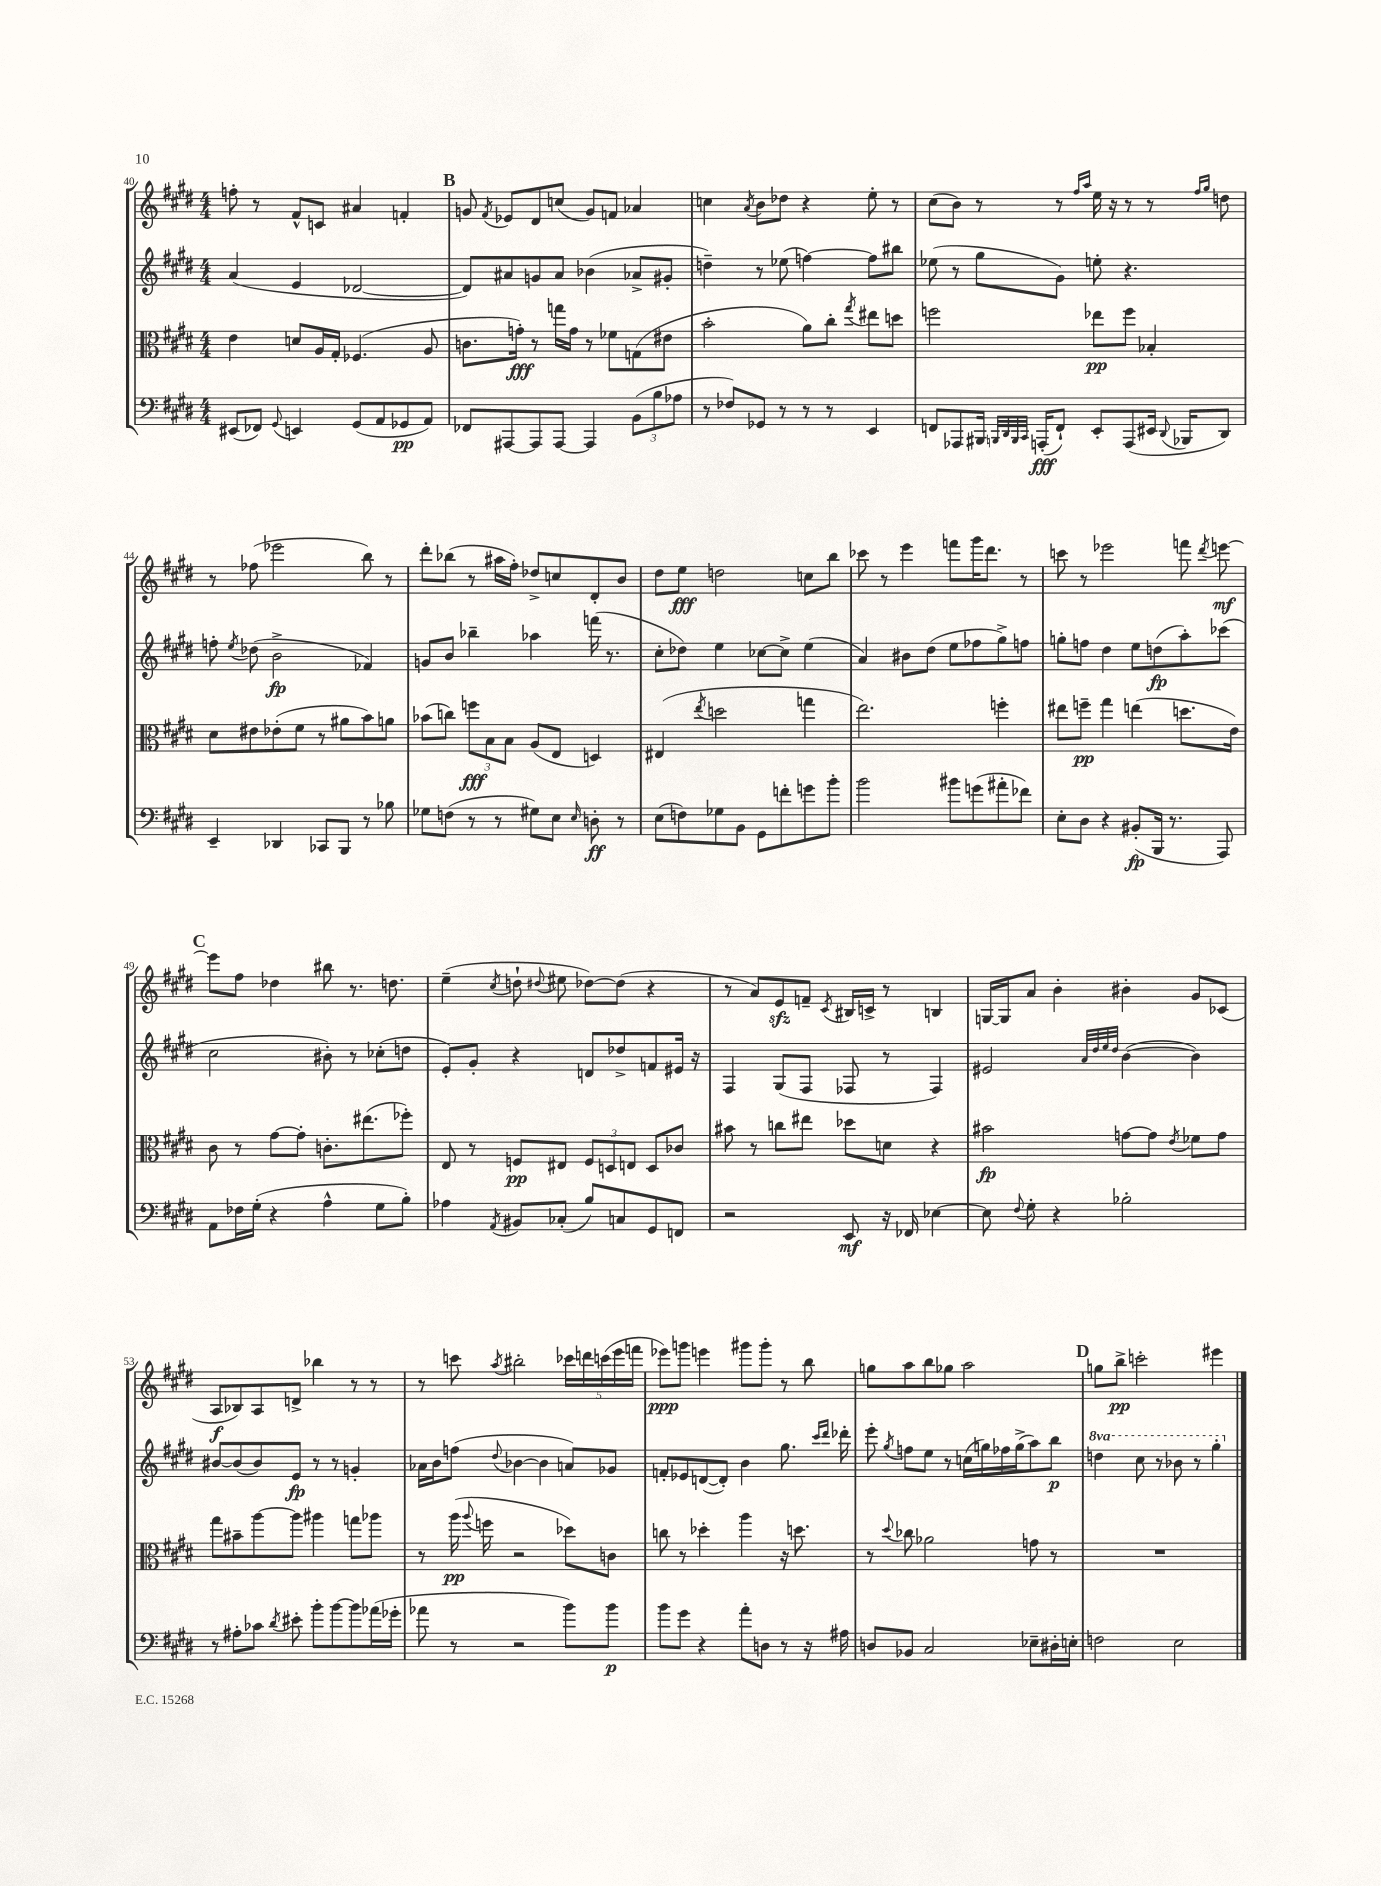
<<
\new StaffGroup <<
\new Staff = "s0" {
    \clef treble \key e \major \numericTimeSignature \time 4/4
    \autoBeamOff f''8-. r8 fis'8[-^ c'8] ais'4 f'4-. |
    \mark \markup { \bold "B" } g'8 \acciaccatura { fis'8 } ees'8[ dis'8 c''8]( g'8[) f'8] aes'4 |
    c''4 \acciaccatura { a'8 } b'8[ des''8] r4 e''8-. r8 |
    cis''8[( b'8]) r8 r8 \grace { fis''16[ a''16] } e''16 r16 r8 r8 \grace { fis''16[ gis''16] } d''8 |
    r8 fes''8( ees'''2 b''8) r8 |
    dis'''8[-. bes''8]( r8 ais''16[ fis''16]-.) des''8[-> c''8 dis'8-. b'8] |
    dis''8[ e''8]\fff d''2 c''8[ b''8] |
    ces'''8 r8 e'''4 f'''8[ gis'''16 dis'''8.] r8 |
    c'''8 r8 ees'''2 f'''8 \acciaccatura { dis'''8 } e'''8~\mf |
    \mark \markup { \bold "C" } e'''8[ fis''8] des''4 bis''8 r8. d''8. |
    e''4--( \acciaccatura { cis''8 } d''8-! \appoggiatura { dis''8 } eis''8 des''8[~) des''8]( r4 |
    r8 a'8[) e'8\sfz f'8]-- \acciaccatura { cis'8 } bis16[ c'16]-> r8 b4 |
    g16[~ g16 a'8] b'4-. bis'4-. gis'8[ ces'8]( |
    a8[\f bes8) a8 d'8]-> bes''4 r8 r8 |
    r8 c'''8 \acciaccatura { a''8 } bis''2-. \tuplet 5/4 { ces'''16[ d'''16 c'''16( e'''16 f'''16] } |
    ees'''8[\ppp) g'''8] e'''4 gis'''8[ gis'''8]-. r8 b''8 |
    g''8[ a''8 b''8 ges''8] a''2 |
    \mark \markup { \bold "D" } g''8[ b''8]->\pp c'''2-. eis'''4 \bar "|." |
}
\new Staff = "s1" {
    \clef treble \key e \major \numericTimeSignature \time 4/4 \set Staff.ottavationMarkups = #ottavation-simple-ordinals
    \autoBeamOff a'4( e'4 des'2~ |
    \mark \markup { \bold "B" } des'8[) ais'8 g'8 ais'8] bes'4( aes'8[-> gis'8]-. |
    d''4--) r8 ees''8( f''4~) f''8[ bis''8] |
    ees''8( r8 gis''8[ gis'8]) e''8-. r4. |
    f''8-. \acciaccatura { e''8 } des''8( b'2->\fp fes'4) |
    g'8[ b'8] bes''4-- aes''4 f'''16( r8. |
    cis''8[-. des''8]) e''4 ces''8[~ ces''8]-> e''4( |
    a'4) bis'8[ dis''8]( e''8[ fes''8 gis''8->) f''8] |
    g''8[-. f''8] dis''4 e''8[ d''8\fp( a''8-.) ces'''8]( |
    \mark \markup { \bold "C" } cis''2 bis'8-.) r8 ces''8[-.( d''8] |
    e'8[-.) gis'8]-. r4 d'8[ des''8-> f'8 eis'16] r16 |
    fis4 gis8[( fis8] fes8 r8 fes4) |
    eis'2 \grace { a'32[ dis''32 e''32 dis''32] } b'4~( b'4) |
    bis'8[~ bis'8( bis'8) e'8]\fp r8 r8 g'4-. |
    aes'16[ b'16 f''8]( \appoggiatura { dis''8 } bes'4~ bes'4 a'8[) ges'8] |
    f'8[-. ees'8 d'8~( d'8]-.) b'4 gis''8. \grace { cis'''16[ dis'''16] } des'''16-. |
    e'''8-. \acciaccatura { gis''8 } f''8[ e''8] r8 c''16[( g''16) fes''16 g''16->( a''8) b''8]\p |
    \mark \markup { \bold "D" } \ottava #1 d'''4 cis'''8 r8 bes''8 r8 gis'''4-. \ottava #0 \bar "|." |
}
\new Staff = "s2" {
    \clef alto \key e \major \numericTimeSignature \time 4/4
    \autoBeamOff e'4 d'8[ a16 gis16]-. fes4.( a8 |
    \mark \markup { \bold "B" } c'8.[ g'16]-.\fff) r8 g''16[ g'16] r8 fes'8[ g8( eis'8] |
    b'2-. a'8[) cis''8]-. \acciaccatura { gis''8 } eis''8[ d''8] |
    f''2 ees''8[\pp f''8] bes4-. |
    dis'8[ eis'8 ees'8-.( fis'8] r8 ais'8[ b'8) a'8] |
    bes'8[( c''8]) \tuplet 3/2 { f''8[\fff b8 b8] } a8[( e8] d4) |
    eis4( \acciaccatura { e''8 } d''2 g''4 |
    e''2.) f''4-. |
    eis''8[ f''8]--\pp gis''4 e''4( d''8.[ e'16]) |
    \mark \markup { \bold "C" } cis'8 r8 gis'8[~ gis'8]-. c'8.[-. eis''8.( fes''8]-.) |
    e8 r8 f8[\pp eis8] \tuplet 3/2 { f8[ d8 e8] } d8[ ces'8] |
    bis'8 r8 c''8[ eis''8] des''8[ d'8] r4 |
    bis'2\fp g'8[~ g'8] \acciaccatura { e'8 } fes'8[ g'8] |
    gis''8[ bis'8-- a''8~ a''8] ais''4 g''8[ aes''8] |
    r8 a''16\pp( \appoggiatura { a''8 } f''16 r2 des''8[) c'8] |
    c''8 r8 des''4-. a''4 r16 d''8. |
    r8 \appoggiatura { dis''8 } ces''8 aes'2 g'8 r8 |
    \mark \markup { \bold "D" } R1 \bar "|." |
}
\new Staff = "s3" {
    \clef bass \key e \major \numericTimeSignature \time 4/4
    \autoBeamOff eis,8[( fes,8]) \appoggiatura { gis,8 } e,4 gis,8[( a,8 ges,8\pp a,8]) |
    \mark \markup { \bold "B" } fes,8[ ais,,8~ ais,,8 ais,,8]~ ais,,4 \tuplet 3/2 { b,8[( b8 aes8] } |
    r8 fes8[) ges,8] r8 r8 r8 e,4 |
    f,8[ aes,,8 bis,,16] \grace { b,,32[ dis,32 b,,32 cis,32] } a,,16[-.\fff( f,8]-!) e,8[-. a,,8( eis,16] \appoggiatura { dis,8 } bes,,16[ dis,8]) |
    e,4-- des,4 ces,8[ b,,8] r8 bes8 |
    ges8[ f8]( r8 r8 gis8[) e8] \grace { e16 } d8-.\ff r8 |
    e8[( f8) ges8 b,8] gis,8[ f'8-. g'8 b'8]-. |
    b'2 bis'8[ g'8( ais'8-. fes'8]) |
    e8[-. dis8] r4 bis,8[-.\fp( b,,16] r8. a,,8) |
    \mark \markup { \bold "C" } a,8[ fes16 gis16]-.( r4 a4-^ gis8[ b8]-.) |
    aes4 \acciaccatura { a,8 } bis,8[ ces8]-.( b8[) c8 gis,8 f,8] |
    r2 e,8\mf r16 fes,16 ees4~ |
    ees8 \appoggiatura { fis8 } gis8-. r4 bes2-. |
    r8 ais8[-. ces'8] \acciaccatura { dis'8 } eis'8-. b'8[-. b'8~ b'8 aes'16( ges'16]-. |
    aes'8 r8 r2 b'8[) b'8]\p |
    b'8[ gis'8] r4 a'8[-. d8] r8 r16 ais16 |
    d8[ bes,8] cis2 ees8[-- dis16-. e16]-. |
    \mark \markup { \bold "D" } f2 e2 \bar "|." |
}
>>
>>
\layout { \context { \Score currentBarNumber = #40 } }
